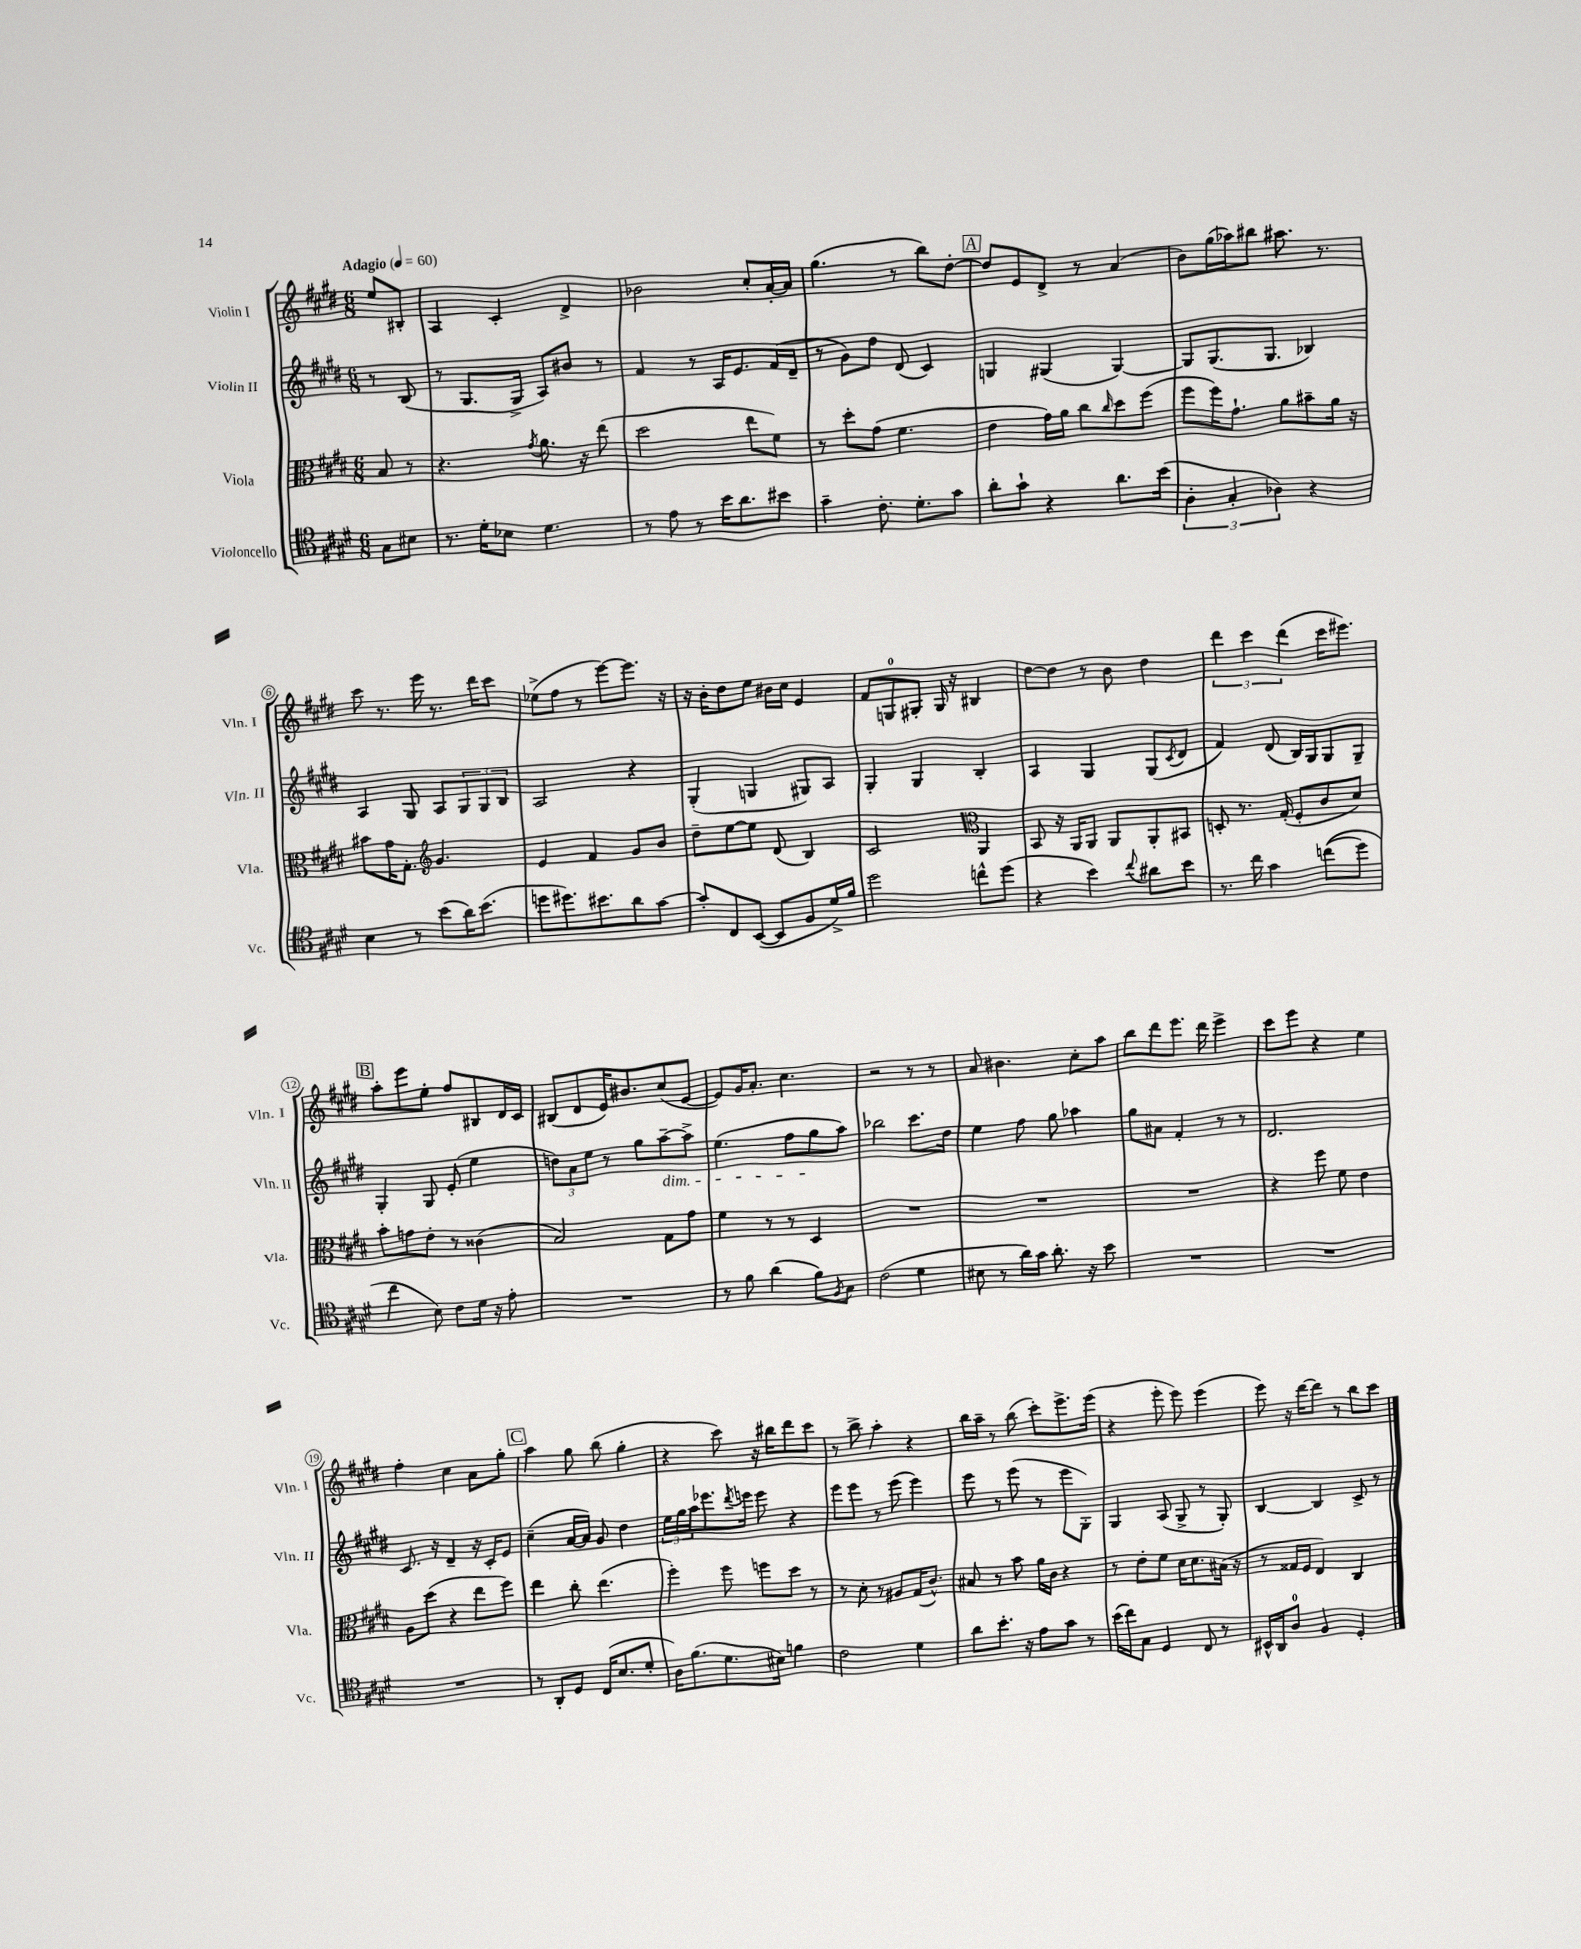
<<
\new StaffGroup <<
\new Staff = "s0" \with { instrumentName = "Violin I" shortInstrumentName = "Vln. I" } {
    \clef treble \key e \major \numericTimeSignature \time 6/8 \partial 4 \tempo "Adagio" 4 = 60
    e''8 bis8-. |
    a4 cis'4-. dis'4-> |
    bes'2 cis''8-. a'16~-. a'16 |
    gis''4.( r8 b''8) dis''8~-. |
    \mark \markup { \box "A" } dis''8 e'8 dis'8-> r8 a'4( |
    b'8) gis''16( aes''16) bis''8 ais''8. r8. |
    cis'''8 r8. e'''16 r8. dis'''16 cis'''8 |
    ees''8->( fis''8 r8 e'''8~) e'''8. r16 |
    r16 b'16-. dis''8 e''8 bis'16 cis''16 e'4 |
    fis'8 g8-0 gis8-. gis16 r16 bis4 |
    dis''8~ dis''8 r8 b'8 dis''4 |
    \tuplet 3/2 { dis'''4 cis'''4 dis'''4( } cis'''16 eis'''8.) |
    \mark \markup { \box "B" } a''8-. e'''8 e''8-. fis''8 bis8 dis'16 cis'16 |
    bis8( dis'8 e'16) bis'8. cis''8( e'8~ |
    e'8) gis'16 a'8.-. cis''4. |
    r2 r8 r8 |
    a'8 bis'4. cis''8-. a''8 |
    b''8 dis'''8 e'''8. dis'''16 e'''4-> |
    cis'''8 e'''8 r4 e''4 |
    fis''4-. cis''4 a'8 gis''8-. |
    \mark \markup { \box "C" } a''4 gis''8 b''8( gis''4-. |
    r4 cis'''8) r16 bis''16 dis'''8 cis'''8 |
    r8 b''8-> a''4-. r4 |
    b''16 a''16-- r8 b''8( cis'''8-.) e'''8.-> e'''16( |
    r4 e'''8-. e'''8) e'''4( |
    e'''8) r16 dis'''16~ dis'''8 r8 b''8 cis'''8 \bar "|." |
}
\new Staff = "s1" \with { instrumentName = "Violin II" shortInstrumentName = "Vln. II" } {
    \clef treble \key e \major \numericTimeSignature \time 6/8 \partial 4
    r8 b8( |
    r8 gis8. gis16-> a8) bis'8 r8 |
    fis'4 r8 a16 e'8. fis'16( dis'16-- |
    r8 gis'8) dis''8 dis'8( cis'4) |
    \mark \markup { \box "A" } g4 gis4( gis4~) |
    gis8 gis8.( gis8. bes4) |
    a4 gis8 a8 \tuplet 3/2 { gis8 gis8 b8 } |
    a2 r4 |
    gis4-.( g4 gis8) a8 |
    gis4-. gis4 b4-. |
    a4 gis4 gis8( \acciaccatura { cis'8 } dis'8 |
    fis'4) dis'8( b16) gis16 gis8 gis8-- |
    \mark \markup { \box "B" } gis4-. gis8 e'8-.( e''4 |
    \tuplet 3/2 { d''8) a'8 e''8 } r8 gis''8 a''8~--\dim a''8-> |
    e''4.( fis''8 gis''8\! a''8) |
    bes''2 cis'''8. dis''16 |
    e''4 fis''8 gis''8 aes''4 |
    gis''8 ais'8 fis'4-. r8 r8 |
    dis'2. |
    cis'8. r16 dis'4-- r16 cis'16-. e'8 |
    \mark \markup { \box "C" } cis''4--( a'16~ a'16) gis'8 dis''4 |
    \tuplet 3/2 { e''16 gis''16 a''16 } ees'''8. \acciaccatura { dis'''8 } e'''16 e'''8 r4 |
    e'''8 e'''8 r8 e'''8( e'''4) |
    e'''8 r8 e'''8( r8 e'''8 gis8-.) |
    gis4 a8( gis8-> r8 gis8-.) |
    b4~ b4 cis'8-> r8 \bar "|." |
}
\new Staff = "s2" \with { instrumentName = "Viola" shortInstrumentName = "Vla." } {
    \clef alto \key e \major \numericTimeSignature \time 6/8 \partial 4
    b8 r8 |
    r4. \acciaccatura { gis'8 } a'8. r16 e''8( |
    dis''2 e''8 fis'8) |
    r8 dis''8-. gis'8( fis'4. |
    \mark \markup { \box "A" } e'4 gis'16) a'16 cis''8 \grace { cis''16 } dis''8 fis''8( |
    fis''8 fis''16) gis'8.-! a'8 bis'8-- a'16 r16 |
    bis'8 gis'16 gis8.-. \clef treble gis'4. |
    e'4 fis'4 gis'8 b'8 |
    dis''8-- e''8~ e''8 dis'8( b4) |
    cis'2 \clef alto a,4 |
    b,8 r16 a,16 a,8 a,8 a,8-. bis,8 |
    d8-. r8. gis16-.( fis8-. cis'8 dis'8) |
    \mark \markup { \box "B" } b'8-. g'8 e'8-. r8 cisis'4( |
    b2) gis8 gis'8 |
    fis'4 r8 r8 dis4 |
    R2. |
    R2. |
    R2. |
    r4 fis''8 fis'8 e'4 |
    a8 dis''8( r4 e''8 fis''8) |
    \mark \markup { \box "C" } e''4 cis''8-. e''4.( |
    fis''4-.) fis''8 f''8 dis''8 r8 |
    r8 dis'8-. r8 ais8 gis16( cis'8.-^) |
    bis8 r8 b'8 a'16 cis'16 r4 |
    r8 e'8-. fis'8 dis'16 dis'8. bis16( r16 |
    r8 gisis16 fis16 e4) cis4 \bar "|." |
}
\new Staff = "s3" \with { instrumentName = "Violoncello" shortInstrumentName = "Vc." } {
    \clef tenor \key e \major \numericTimeSignature \time 6/8 \partial 4
    gis8 bis8 |
    r8. dis'16-. bes8 dis'4. |
    r8 e'8 r8 b'16 a'8. bis'8 |
    gis'4-- cis'8.-. dis'8.-. gis'8 |
    \mark \markup { \box "A" } a'8-. gis'8-! r4 a'8. b'16( |
    \tuplet 3/2 { a4-. gis4-. aes4) } r4 |
    b4 r8 b'8( a'16) b'8.( |
    d''8 dis''8.) bis'8. a'8 gis'8~ |
    gis'8-. cis8 b,8~( b,8 fis8 dis'16->) fis'16 |
    dis''2 c''8-^ dis''8( |
    r4 b'4) \appoggiatura { cis''8 } ais'8 b'8 |
    r8. cis''16 gis'4 c''8(\( dis''8) |
    \mark \markup { \box "B" } cis''4 b8\) cis'8 dis'16 r16 e'8-. |
    R2. |
    r8 fis'8 a'4( fis'8) \acciaccatura { fis8 } gis8 |
    cis'2( dis'4 |
    bis8 r8 a'16) gis'16 a'8.-. r16 b'8 |
    R2. |
    R2. |
    R2. |
    \mark \markup { \box "C" } r8 a,8-. dis8 cis16( b8. dis'8-. |
    a16) fis'8.( dis'8. bis16) f'4 |
    cis'2 dis'4 |
    a'8 b'8.-. r16 e'8 gis'8 r8 |
    b'16( cis''16) gis8 dis4 cis8 r8 |
    bis,16-^ a,16 a8-0 fis4 dis4-. \bar "|." |
}
>>
>>
\layout { \context { \Score \override BarNumber.stencil = #(make-stencil-circler 0.1 0.3 ly:text-interface::print) } }
